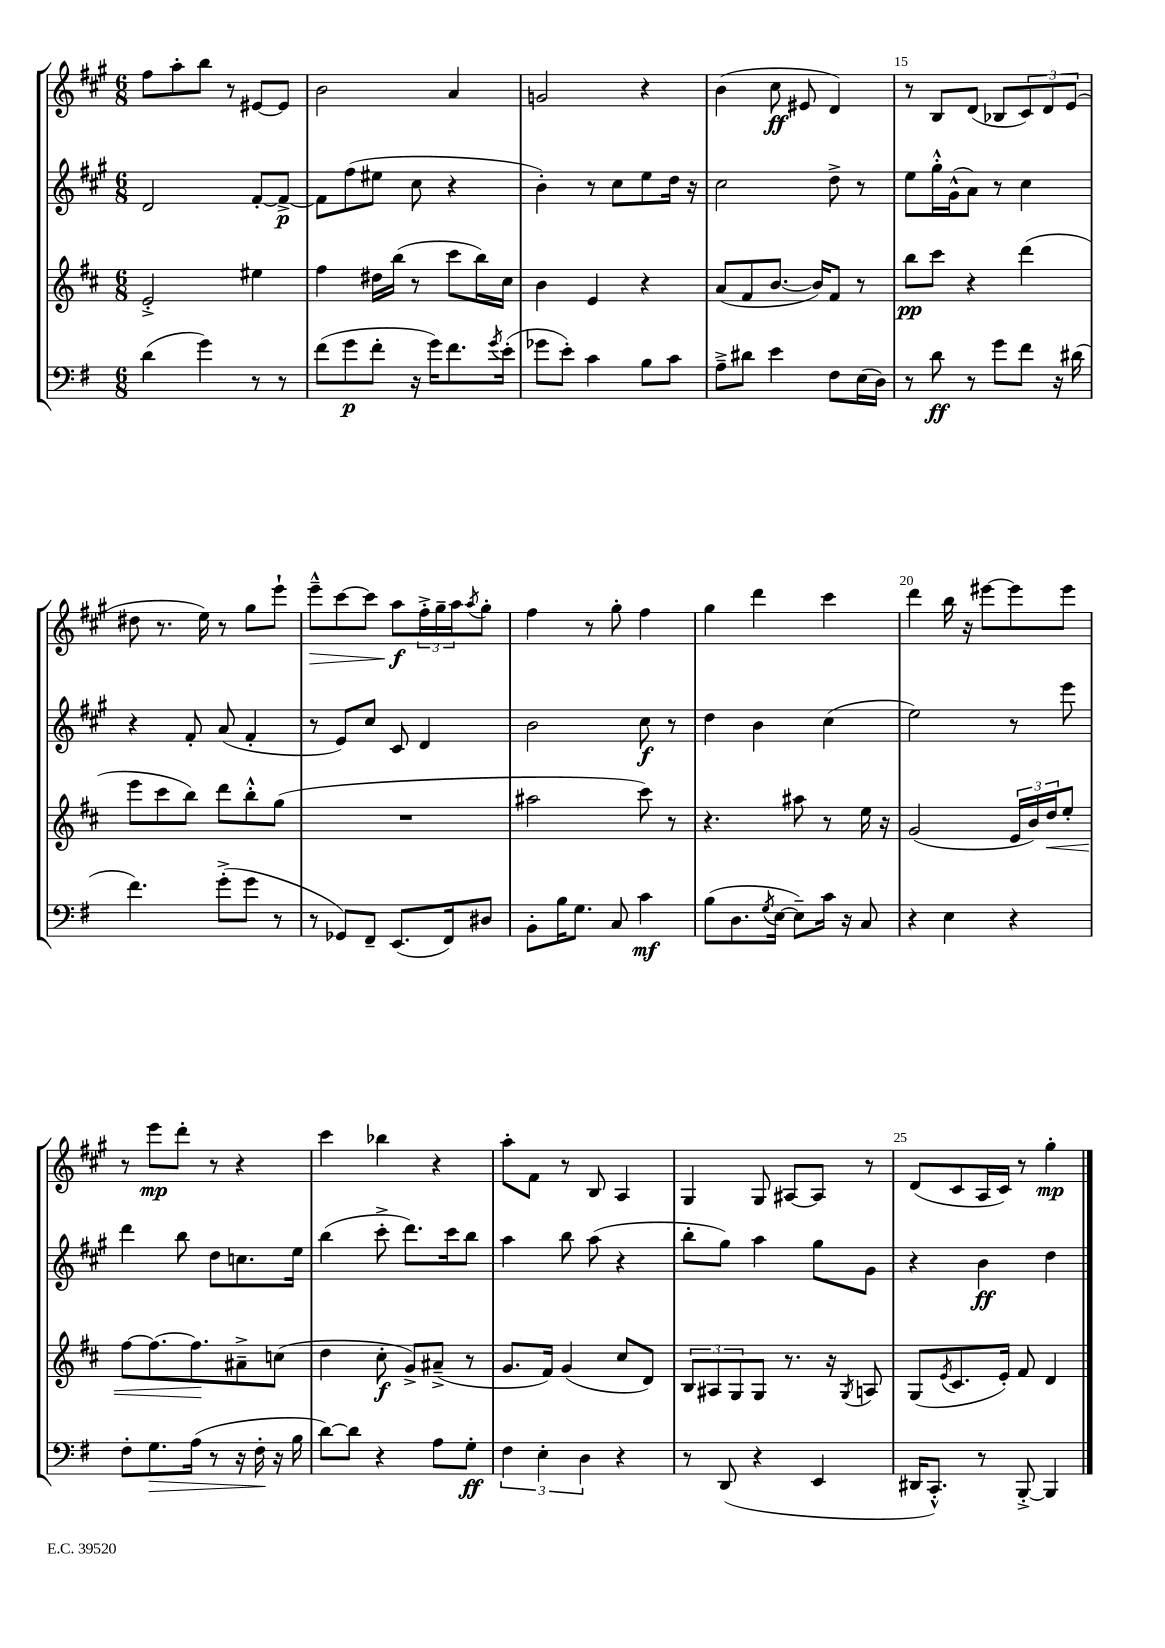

**kern	**kern	**kern	**kern
*staff4	*staff3	*staff2	*staff1
*clefF4	*clefG2	*clefG2	*clefG2
*k[f#]	*k[f#c#]	*k[f#c#g#]	*k[f#c#g#]
*M6/8	*M6/8	*M6/8	*M6/8
(4d	2e'^	2d	8ff#
.	.	.	8aa'
4g)	.	.	8bb
.	.	.	8r
8r	4ee#	[8f#'	[8e#
8r	.	8f#^_	8e#]
=	=	=	=
(8f#	4ff#	8f#]	2b
8g	.	(8ff#	.
8f#'	16dd#	8ee#	.
.	(16bb	.	.
16r	8r	8cc#	.
16g)	.	.	.
8.f#	8ccc#	4r	4a
.	16bb)	.	.
8qg	.	.	.
(16e'	16cc#	.	.
=	=	=	=
8g-	4b	4b')	2g
8e')	.	.	.
4c	4e	8r	.
.	.	8cc#	.
8B	4r	8ee	4r
8c	.	16dd	.
.	.	16r	.
=	=	=	=
8A~^	(8a	2cc#	(4b
8d#	8f#	.	.
4e	[8.b	.	8cc#
.	.	.	8e#
.	16b])	.	.
8F#	8f#	8dd^	4d)
(16E	8r	8r	.
16D)	.	.	.
=	=	=	=
8r	8bb	8ee	8r
8d	8ccc#	16gg#'^^	8B
.	.	(16g#^^	.
8r	4r	8a)	(8d
8g	.	8r	8B-
8f#	(4ddd	4cc#	12c#)
.	.	.	12d
16r	.	.	.
.	.	.	(12e
(16d#	.	.	.
=	=	=	=
4.f#)	8eee	4r	8dd#
.	8ccc#	.	8.r
.	8bb)	8f#'	.
.	.	.	16ee)
(8g'^	8ddd	(8a	8r
8g	8bb'^^	4f#'	8gg#
8r	(8gg	.	8eee`
=	=	=	=
8r	2.r	8r	8eee~^^
8GG-)	.	8e)	[8ccc#
8FF#~	.	8cc#	8ccc#]
(8.EE	.	8c#	8aa
.	.	4d	24ff#'^
.	.	.	24gg#~
16FF#)	.	.	.
.	.	.	24aa
.	.	.	8qaa
8D#	.	.	8gg#'
=	=	=	=
8BB'	2aa#	2b	4ff#
16B	.	.	.
8.G	.	.	.
.	.	.	8r
8C	.	.	8gg#'
4c	8ccc#)	8cc#	4ff#
.	8r	8r	.
=	=	=	=
(8B	4.r	4dd	4gg#
8.D	.	.	.
.	.	4b	4ddd
8qG	.	.	.
[16E	.	.	.
8E~])	8aa#	.	.
16c	8r	(4cc#	4ccc#
16r	.	.	.
8C	16ee	.	.
.	16r	.	.
=	=	=	=
4r	(2g	2ee)	4ddd
4E	.	.	16bb
.	.	.	16r
.	.	.	[8eee#
4r	24e	8r	8eee#]
.	24b)	.	.
.	24dd	.	.
.	8ee'	8eee	8eee#
=	=	=	=
8F#'	[8ff#	4ddd	8r
8.G	8.ff#_	.	8eee
.	.	8bb	8ddd'
(16A	8.ff#]	.	.
8r	.	8dd	8r
16r	8a#~^	8.cc	4r
16F#'	.	.	.
16r	(8cc	.	.
16B	.	16ee	.
=	=	=	=
[8d)	4dd	(4bb	4ccc#
8d]	.	.	.
4r	8cc#'	8ccc#'^	4bb-
.	8g^)	8.ddd)	.
8A	(8a#~^	.	4r
.	.	16ccc#	.
8G'	8r	8bb	.
=	=	=	=
6F#	8.g	4aa	8aa'
.	.	.	8f#
6E'	.	.	.
.	16f#)	.	.
.	(4g	8bb	8r
6D	.	.	.
.	.	(8aa	8B
4r	8cc#	4r	4A
.	8d)	.	.
=	=	=	=
8r	12B	8bb'	4G#
.	12A#	.	.
(8DD	.	8gg#)	.
.	12G	.	.
4r	8G	4aa	8G#
.	8.r	.	[8A#
4EE	.	8gg#	8A#]
.	16r	.	.
.	8qG	.	.
.	8A	8g#	8r
=	=	=	=
16DD#	(8G	4r	(8d
8.CC'^^)	.	.	.
.	8qe	.	.
.	8.c#	.	8c#
8r	.	4b	16A
.	16e')	.	16c#)
[8BBB'^	8f#	.	8r
4BBB]	4d	4dd	4gg#'
==	==	==	==
*-	*-	*-	*-
